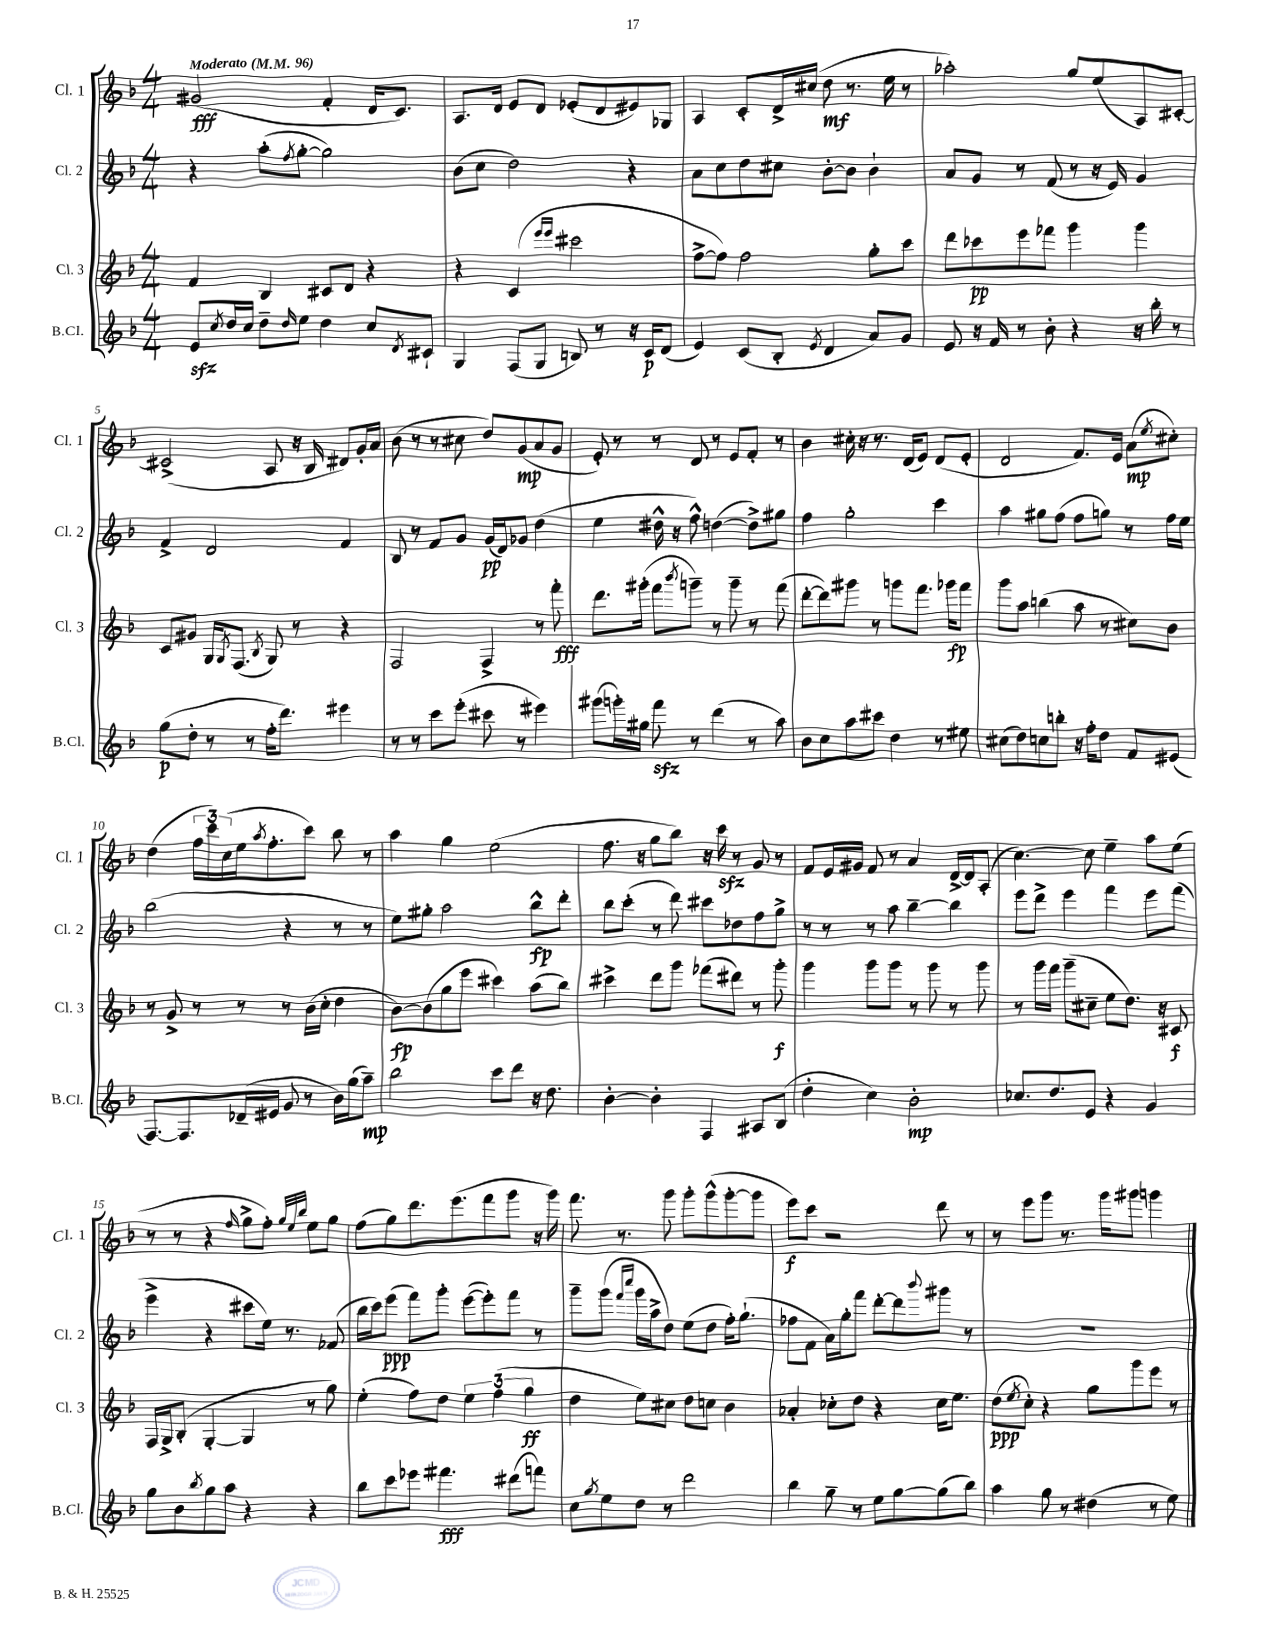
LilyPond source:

<<
\new StaffGroup <<
\new Staff = "s0" \with { instrumentName = "Cl. 1" shortInstrumentName = "Cl. 1" } {
    \clef treble \key f \major \numericTimeSignature \time 4/4 \tempo "Moderato" 4 = 96
    gis'2\fff( f'4-. d'16 c'8.) |
    a8. d'16 e'8 d'8 ees'8-.( d'8 eis'8) ges8 |
    a4 c'8-. d'16-> cis''16( d''8\mf r8. e''16 r8 |
    aes''2-.) g''8 e''8( a8) cis'8~-. |
    cis'2->( a8 r16 bes16 dis'8) g'16-. a'16 |
    bes'8( r8 r8 cis''8 d''8) g'8\mp( a'8 g'8 |
    e'8-.) r8 r8 d'8 r8 e'8 f'8-. r8 |
    bes'4 cis''16-. r16 r8. d'16( e'8) d'8( e'8-. |
    d'2 f'8.) e'16 a'8\mp( \acciaccatura { e''8 } cis''8-.) |
    d''4( \tuplet 3/2 { f''16 c'''16) c''16( } e''16 \acciaccatura { a''8 } f''8.-. c'''8) bes''8 r8 |
    a''4 g''4 e''2( |
    f''8. r16 g''8 bes''8) r16 c'''16\sfz r8 g'8 r8 |
    f'8 e'16 gis'16 f'8 r8 a'4 d'16~-> d'16 a8-.( |
    c''4.~) c''8 e''4-- a''8 e''8( |
    r8 r8 r4 \grace { f''16 } g''8-> f''8-.) \grace { g''32 e''32 bes''32 } e''8 g''8 |
    f''8( g''8) d'''8. e'''8.( f'''8 g'''8 r16 g'''16) |
    f'''8. r8. g'''8 g'''8-. g'''8-^( g'''8~-. g'''8 |
    e'''8\f) c'''8 r2 d'''8 r8 |
    r8 e'''8 g'''8 r8. g'''16 gis'''8 g'''4 \bar "|." |
}
\new Staff = "s1" \with { instrumentName = "Cl. 2" shortInstrumentName = "Cl. 2" } {
    \clef treble \key f \major \numericTimeSignature \time 4/4
    r4 a''8-.( \acciaccatura { f''8 } g''8~-. g''2) |
    bes'8( c''8 d''2) r4 |
    a'8 c''8 d''8 cis''8 bes'8~-. bes'8 bes'4-! |
    a'8 g'8 r8 f'8( r8 r16 e'16) g'4 |
    f'4-> d'2 f'4 |
    bes8 r8 f'8 g'8 g'16\pp( d'16) ges'8 d''4( |
    e''4 dis''16-^ r16 f''8-^) d''4~( d''8->) gis''8 |
    f''4 g''2-. c'''4 |
    a''4 gis''8 f''8( f''8 g''8) r8 f''16 e''16 |
    bes''2( r4 r8 r8 |
    e''8) gis''8-. a''2 bes''8-^\fp d'''8-. |
    bes''8 c'''8-.( r8 d'''8) cis'''8 des''8 f''8 g''8-> |
    r8 r8 r8 a''8 bes''4~-- bes''4 |
    e'''8 d'''8-> e'''4 f'''4 e'''8 f'''8( |
    e'''4-> r4 cis'''8 e''16) r8. fes'8( |
    bes''16 c'''16) e'''8\ppp( f'''8) g'''8-. e'''8~( e'''8-.) f'''8 r8 |
    g'''8-- g'''8( \grace { f'''16 c''''16 } g'''16 a''16-> d''8) e''8( d''8 f''16-.) g''8.-!( |
    fes''8 f'8 a'16) g''16-. f'''8 d'''8~-. d'''8 \appoggiatura { bes'''8 } gis'''8 r8 |
    R1 \bar "|." |
}
\new Staff = "s2" \with { instrumentName = "Cl. 3" shortInstrumentName = "Cl. 3" } {
    \clef treble \key f \major \numericTimeSignature \time 4/4
    f'4 bes4 cis'8 d'8 r4 |
    r4 c'4( \grace { e'''16 e'''16 } cis'''2 |
    f''8~-> f''8) f''2 g''8-. c'''8 |
    d'''8 ces'''8\pp e'''8 fes'''8 g'''4 g'''4 |
    c'8 gis'8 g16 \acciaccatura { g8 } f8.( \acciaccatura { bes8 } g8) r8 r4 |
    f2 f4-> r8 f'''8-.\fff |
    d'''8. gis'''16-.( f'''8 \acciaccatura { bes'''8 } g'''8--) r8 g'''8-- r8 f'''8( |
    d'''8~-. d'''8) gis'''8 r8 g'''8 f'''8. ges'''16\fp f'''8 |
    g'''8 a''8 b''4( a''8 r8 cis''8) bes'8 |
    r8 g'8-> r8 r8 r8 bes'16( c''16-. d''4 |
    bes'8~\fp) bes'8( g''8 e'''8 cis'''4) a''8( bes''8) |
    cis'''4-> d'''8 g'''8 fes'''8( dis'''8) r8 g'''8-.\f |
    g'''4 g'''8 g'''8 r8 g'''8 r8 g'''8 |
    r8 g'''16 f'''16 g'''8--( cis''8-- e''8 d''8.) r16 cis'8\f |
    f16 g16-> bes8-.( g4~-. g4 r8 g''8) |
    e''4-.( f''8) d''8 \tuplet 3/2 { e''4 f''4( g''4\ff } |
    d''4 e''8) cis''8 d''8 c''8 bes'4 |
    aes'4-. ces''8-. d''8 r4 ces''16 e''8. |
    d''8\ppp( \acciaccatura { e''8 } c''8-.) r4 g''8 g'''8 e'''8 r8 \bar "|." |
}
\new Staff = "s3" \with { instrumentName = "B.Cl." shortInstrumentName = "B.Cl." } {
    \clef treble \key f \major \numericTimeSignature \time 4/4
    e'8\sfz \acciaccatura { c''8 } d''16 c''16 d''8-- \grace { d''16 } e''8 d''4 c''8 \acciaccatura { d'8 } cis'8-! |
    g4 f8( g8 b8) r8 r16 c'16\p d'8( |
    e'4) c'8( bes8-. \acciaccatura { e'8 } d'4 a'8) g'8 |
    e'8 r16 f'16 r8 bes'8-. r4 r16 bes''16-. r8 |
    g''8\p( d''8-. r8 r8 f''16-. d'''8.) eis'''4 |
    r8 r8 c'''8 e'''8-.( cis'''8 r8 eis'''4) |
    gis'''8( g'''16-.) gis''16 f'''8\sfz r8 d'''4( r8 a''8) |
    bes'8 c''8 a''8 cis'''8 d''4 r8 eis''8 |
    cis''8( d''8) c''8 b''8-. r16 f''16-. d''8 f'8 eis'8( |
    f8.~) f8. des'16--( eis'16 g'8 r8 bes'16) g''16( a''8--\mp) |
    bes''2 c'''8 d'''8 r16 d''8. |
    bes'4~-. bes'4-. f4 ais8 bes8( |
    d''4-. c''4) bes'2-.\mp |
    ces''8. d''8. e'8 r4 g'4 |
    g''8 bes'8 \acciaccatura { bes''8 } g''8 a''8 r4 r4 |
    bes''8 c'''8 ees'''8 fis'''4.\fff dis'''8( f'''8) |
    c''8 \acciaccatura { g''8 } e''8 d''8 r8 d'''2 |
    bes''4 g''8-- r8 e''8 g''8~ g''8( bes''8) |
    a''4 g''8 r8 dis''4( r8 e''8) \bar "|." |
}
>>
>>
